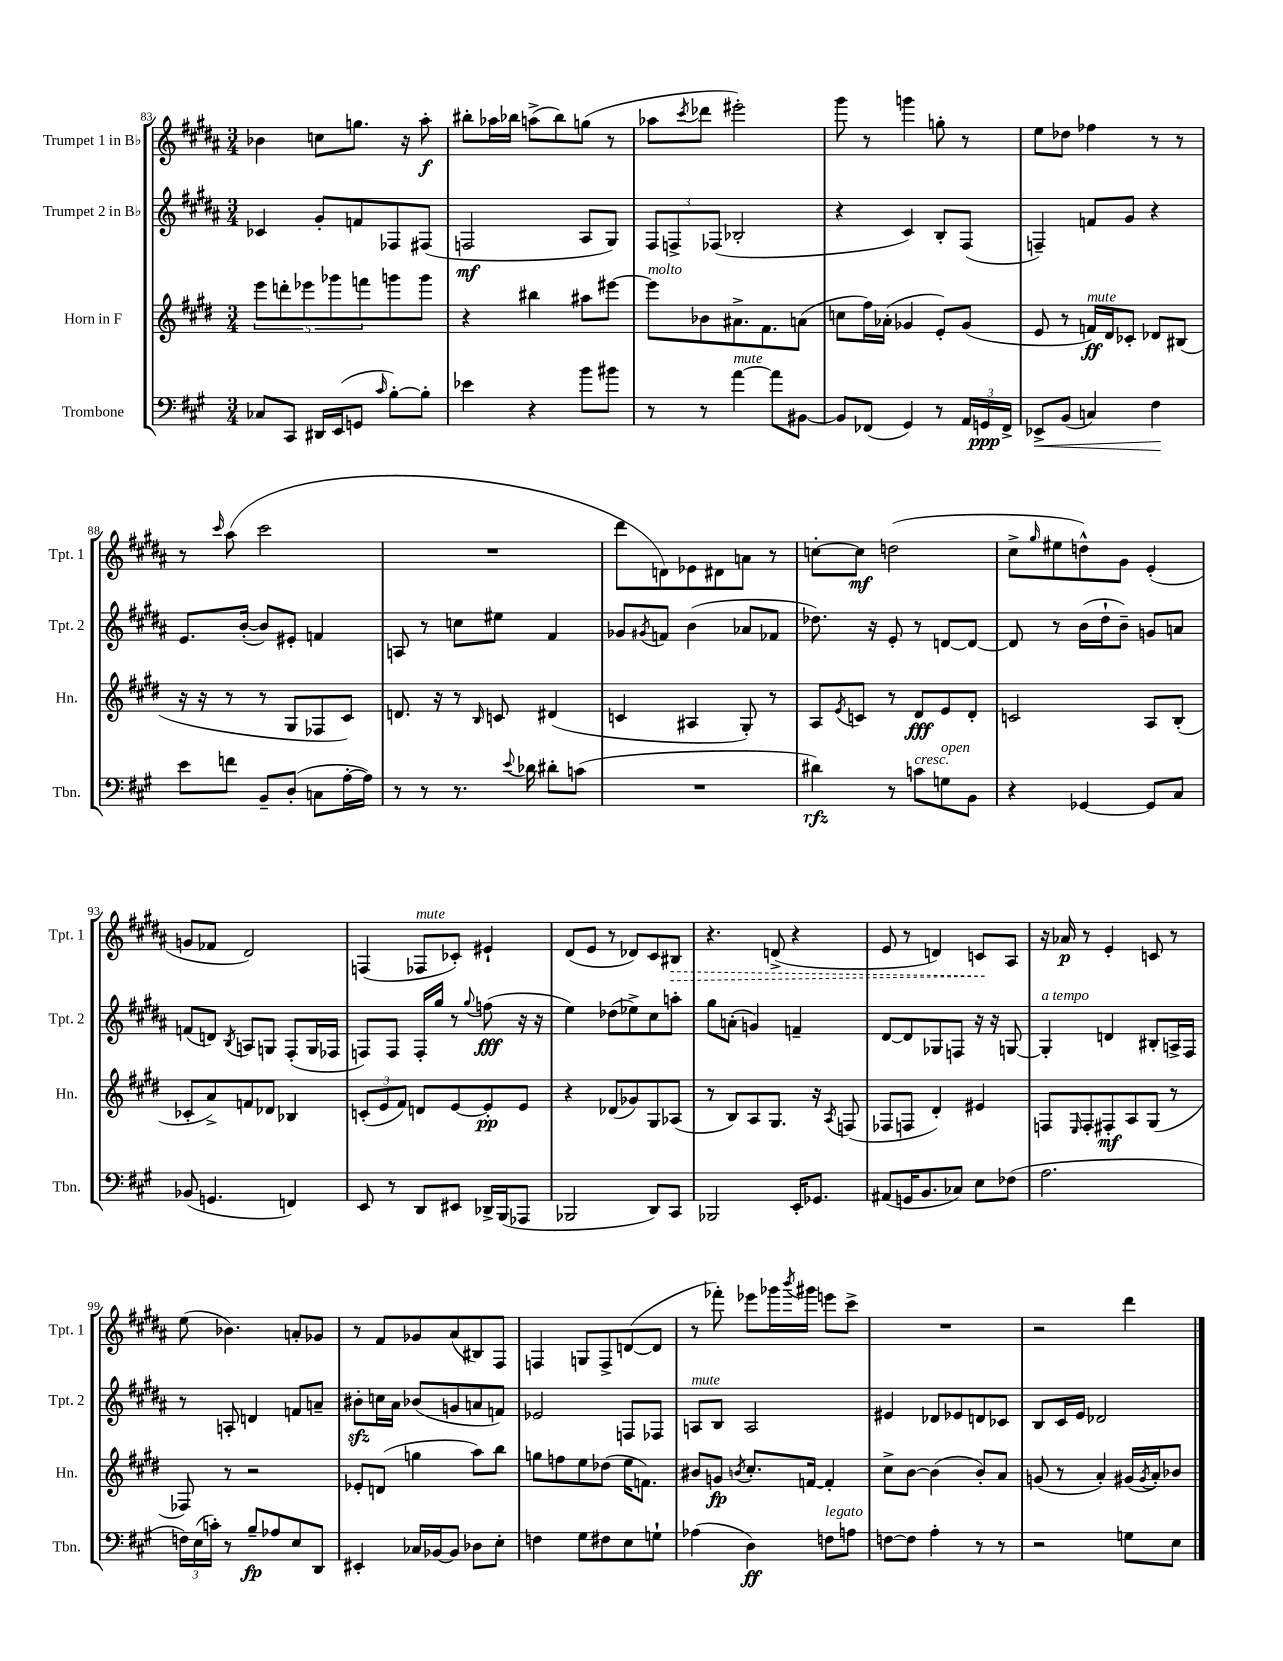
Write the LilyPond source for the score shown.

<<
\new StaffGroup <<
\new Staff = "s0" \with { instrumentName = "Trumpet 1 in Bb" shortInstrumentName = "Tpt. 1" } {
    \clef treble \key b \major \numericTimeSignature \time 3/4
    bes'4 c''8 g''8. r16 ais''8-.\f |
    bis''8-. aes''16 bes''16 a''8->( bes''8) g''8( r8 |
    aes''8 \acciaccatura { cis'''8 } des'''8 eis'''2-.) |
    gis'''8 r8 g'''4 g''8-. r8 |
    e''8 des''8 fes''4 r8 r8 |
    r8 \grace { cis'''16 } ais''8( cis'''2 |
    R2. |
    dis'''8 d'8) ees'8 dis'8 a'8 r8 |
    c''8~-. c''8\mf d''2( |
    cis''8-> \grace { gis''16 } eis''8 d''8-^) gis'8 e'4-.( |
    g'8 fes'8 dis'2) |
    f4( fes8^\markup { \italic "mute" } ces'8-.) eis'4-! |
    dis'8( e'8 r8 des'8) cis'8 \once \override Hairpin.style = #'dashed-line bis8\> |
    r4. d'8->( r4 |
    e'8 r8 d'4) c'8\! ais8 |
    r16 aes'16\p r8 e'4-. c'8 r8 |
    e''8( bes'4.) a'8-. ges'8 |
    r8 fis'8 ges'8 ais'8( bis8) fis8 |
    f4 g8 f8-> d'8~( d'8 |
    r8 fes'''8-.) ees'''8 ges'''16 \acciaccatura { b'''8 } gis'''16 e'''8 cis'''8-> |
    R2. |
    r2 dis'''4 \bar "|." |
}
\new Staff = "s1" \with { instrumentName = "Trumpet 2 in Bb" shortInstrumentName = "Tpt. 2" } {
    \clef treble \key b \major \numericTimeSignature \time 3/4
    ces'4 gis'8-. f'8 fes8 fis8( |
    f2\mf ais8 gis8) |
    \tuplet 3/2 { fis8 f8-> fes8( } bes2-. |
    r4 cis'4) b8-. fis8( |
    f4--) f'8 gis'8 r4 |
    e'8. b'16~-.( b'8) eis'8-. f'4 |
    a8 r8 c''8 eis''8 fis'4 |
    ges'8 \acciaccatura { gis'8 } f'8 b'4( aes'8 fes'8 |
    des''8.) r16 e'8-. r8 d'8~ d'8~ |
    d'8 r8 b'16( dis''16-! b'8--) g'8 a'8 |
    f'8( d'8) \acciaccatura { b8 } a8 g8 fis8-.( g16 fes16 |
    f8) f8 f16-. gis''16 r8 \appoggiatura { gis''8 } f''8\fff( r16 r16 |
    e''4) des''8( ees''8->) cis''8 a''8-. |
    gis''8 a'8-.( g'4) f'4-- |
    dis'8~ dis'8 ges8 f8 r16 r16 g8~ |
    g4-.^\markup { \italic "a tempo" } d'4 bis8-. a16-> fis16 |
    r8 a8-. d'4 f'8 a'8-- |
    bis'8-.\sfz c''16 ais'16 bes'8( g'8 a'8 f'8) |
    ees'2 f8 fes8 |
    a8^\markup { \italic "mute" } b8 a2 |
    eis'4 des'8 ees'8 d'8 ces'8 |
    b8 cis'16 e'16 des'2 \bar "|." |
}
\new Staff = "s2" \with { instrumentName = "Horn in F" shortInstrumentName = "Hn." } {
    \clef treble \key e \major \numericTimeSignature \time 3/4
    \tuplet 5/4 { e'''8 d'''8-. ees'''8 ges'''8 f'''8 } g'''8 g'''8 |
    r4 bis''4 ais''8 eis'''8~ |
    eis'''8^\markup { \italic "molto" } bes'8 ais'8.-> fis'8. a'8( |
    c''8 fis''16) aes'16-.( ges'4 e'8-.) ges'8( |
    e'8 r8 f'16\ff^\markup { \italic "mute" }) dis'16 ces'8-. des'8 bis8( |
    r16 r16 r8 r8 gis8 fes8 cis'8) |
    d'8. r16 r8 \grace { b16 } c'8 dis'4( |
    c'4 ais4 gis8-.) r8 |
    a8 \acciaccatura { e'8 } c'8 r8 dis'8\fff e'8 dis'8-. |
    c'2 a8 b8-.( |
    ces'8-. a'8->) f'8 des'8 bes4 |
    \tuplet 3/2 { c'8-.( e'8 fis'8) } d'8 e'8~ e'8-.\pp e'8 |
    r4 des'8( ges'8) gis8 aes8( |
    r8 b8) a8 gis8. r16 \acciaccatura { a8 } f8( |
    fes8 f8 dis'4-.) eis'4 |
    f8 \grace { e16 } f8-. fis8-.\mf a8 gis8( r8 |
    fes8) r8 r2 |
    ees'8-. d'8( g''4 a''8) b''8 |
    g''8 f''8 e''8 des''8( e''16 f'8.) |
    bis'8 g'8\fp \acciaccatura { b'8 } cis''8.-. f'16~ f'4-. |
    cis''8-> b'8~ b'4( b'8-.) a'8 |
    g'8( r8 a'4-.) gis'16( \acciaccatura { gis'8 } a'16-.) bes'8 \bar "|." |
}
\new Staff = "s3" \with { instrumentName = "Trombone" shortInstrumentName = "Tbn." } {
    \clef bass \key a \major \numericTimeSignature \time 3/4
    ces8 cis,8 dis,16 e,16( g,8 \grace { cis'16 } b8~-.) b8-. |
    ees'4 r4 b'8 bis'8 |
    r8 r8 a'4~^\markup { \italic "mute" } a'8 bis,8~ |
    bis,8 fes,8( gis,4) r8 \tuplet 3/2 { a,16 g,16\ppp fes,16-> } |
    ees,8->\< b,8( c4) fis4\! |
    e'8 f'8 b,8-- d8-.( c8 a16~-. a16) |
    r8 r8 r8. \appoggiatura { e'8 } des'16 dis'8-. c'8( |
    R2. |
    dis'4\rfz) r8 c'8^\markup { \italic "cresc." } g8^\markup { \italic "open" } b,8 |
    r4 ges,4~ ges,8 cis8 |
    bes,8( g,4. f,4) |
    e,8 r8 d,8 eis,8 des,16-> b,,16( aes,,8 |
    bes,,2 d,8) cis,8 |
    bes,,2 e,16-. ges,8. |
    ais,8( g,16 b,8. ces8) e8 fes8( |
    a2. |
    \tuplet 3/2 { f16) e16( c'16-.) } r8 b8--\fp aes8 e8 d,8 |
    eis,4-. ces16 bes,16~ bes,8 des8 e8-. |
    f4 gis8 fis8 e8 g8-! |
    aes4( d4\ff) f8^\markup { \italic "legato" } a8 |
    f8~ f8 a4-. r8 r8 |
    r2 g8 e8 \bar "|." |
}
>>
>>
\layout { \context { \Score currentBarNumber = #83 } }
